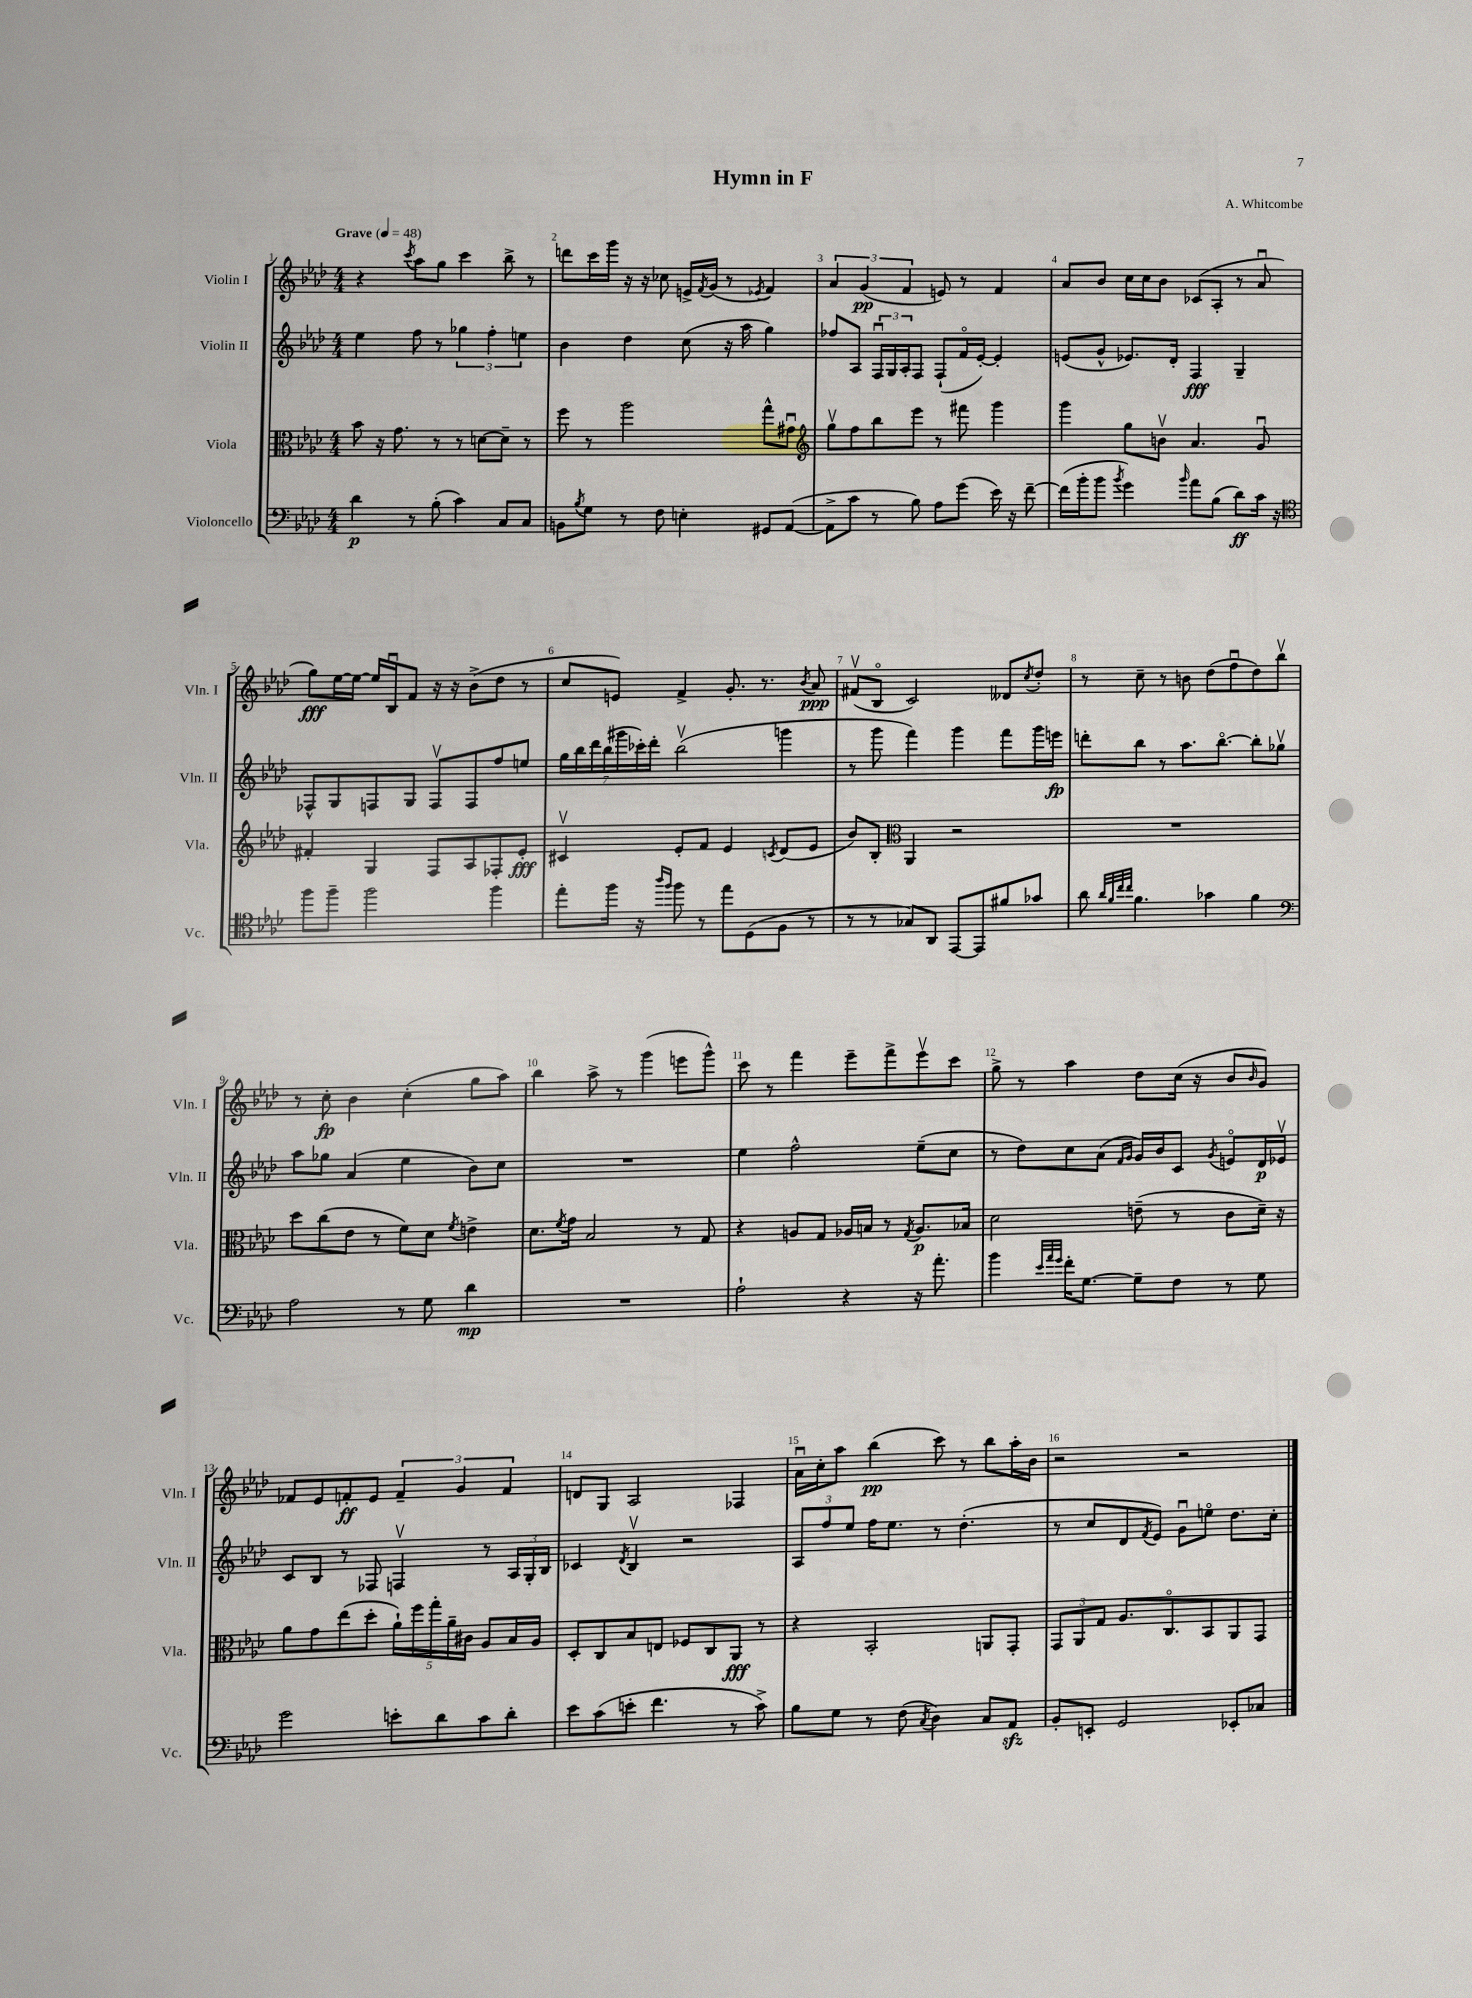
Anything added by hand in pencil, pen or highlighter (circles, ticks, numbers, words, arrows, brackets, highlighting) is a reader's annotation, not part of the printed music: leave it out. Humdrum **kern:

**kern	**kern	**kern	**kern
*staff4	*staff3	*staff2	*staff1
*clefF4	*clefC3	*clefG2	*clefG2
*k[b-e-a-d-]	*k[b-e-a-d-]	*k[b-e-a-d-]	*k[b-e-a-d-]
*M4/4	*M4/4	*M4/4	*M4/4
*MM48	*MM48	*MM48	*MM48
4d-	8b-	4ee-	4r
.	16r	.	.
.	8.g	.	.
.	.	.	8qccc
8r	.	8ff	8aa-
(8B-'	8r	8r	8gg
4c)	8r	6gg-	4ccc
.	[8d	.	.
.	.	6ff'	.
8C	8d~]	.	8bb-^
.	.	6ee	.
8C	8r	.	8r
=	=	=	=
8BB	8ff	4b-	8ddd
8qB-	.	.	.
8G	8r	.	16ccc
.	.	.	16ggg
8r	2aa-	4dd-	16r
.	.	.	16r
8F	.	.	8cc-
4E'	.	(8cc	16e^
.	.	.	8qf
.	.	.	(16g
.	.	16r	8r
.	.	16aa-	.
.	.	.	8qe-
8GG#	8gg^^	4gg)	4f)
([8AA-	8g#u	.	.
=	=	=	=
*	*clefG2	*	*
8AA-^]	8ggv	8ff-	6a-
8c	8ff	8A-	.
.	.	.	(6g
8r	8bb-	24Fu	.
.	.	24G	.
.	.	24A-'	6f
8B-)	8eee-	8F	.
8A-	8r	(8F`	8e)
(8g	8fff#	16fo	8r
.	.	[16e-')	.
16e-)	4ggg	4e-']	4f
16r	.	.	.
[8f~	.	.	.
=	=	=	=
(16f]	4ggg	(8e	8a-
16b-'	.	.	.
8b-	.	8g^^	8b-
8qb-	.	.	.
4g)	8gg	8.e-)	16cc
.	.	.	16cc
.	8bv	.	8b-
.	.	16d-'	.
16qqb-	.	.	.
8a-	4.a-	4F	(8c-
(8B-	.	.	8A-'
8d-)	.	4G~	8r
16c	8gu	.	8a-u
16r	.	.	.
=	=	=	=
*clefC4	*	*	*
8ff	4f#'	8F-^^	8gg)
8ff~	.	8G	[16ee-
.	.	.	16ee-_
2ff	4G	8F	16ee-]
.	.	.	16B-u
.	.	8G	8f
.	8F	8Fv	16r
.	.	.	16r
.	8A-	8F	(8b-^
4ff	8F-'	8ff	8dd-
.	8e-'	8ee	8r
=	=	=	=
8ee-'	4c#v	28gg	8cc
.	.	28bb-	.
.	.	28ddd-	.
.	.	(28bb-	.
16ff	.	.	8e)
.	.	28ggg#	.
.	.	28ccc-')	.
16r	.	.	.
.	.	28ddd-'	.
16qqaa-	.	.	.
16qqff	.	.	.
8ff	8e-'	(2bb-v	4f^
8r	8f	.	.
8ee-	4e-	.	8.g'
(8D-	.	.	.
.	.	.	8.r
.	8qc	.	.
8F	(8d-	4ggg	.
.	.	.	8qb-
8r	8e-	.	8a-
=	=	=	=
8r	8b-)	8r	(8f#v
8r	8B-'	8ggg	8B-o
*	*clefC3	*	*
8G-)	4AA-	4fff)	2c)
8AA-	.	.	.
[8EE-	2r	4ggg	.
8EE-]	.	.	.
8f#	.	8fff	8d--
.	.	.	8qcc
8g-	.	16ggg	8dd-'
.	.	16eee	.
=	=	=	=
8a-	1r	8ddd'	8r
32qqa-	.	.	.
32qqf	.	.	.
32qqcc	.	.	.
32qqcc	.	.	.
4.f	.	8bb-	8cc~
.	.	8r	8r
.	.	8.aa-	8b
4g-	.	.	(8dd-
.	.	[8.bb-o	.
.	.	.	8ffu
4f	.	8bb-']	8dd-)
.	.	8gg-v	8bb-v
=	=	=	=
*clefF4	*	*	*
2A-	8dd-	8aa-	8r
.	(8cc	8gg-	8cc'
.	8e-	(4a-	4b-
.	8r	.	.
8r	8f)	4ee-	(4cc'
8G	8d-	.	.
.	8qf	.	.
4d-	4e^	8b-)	8gg
.	.	8cc	8aa-)
=	=	=	=
1r	8.d-	1r	4bb-
.	8qf	.	.
.	16g	.	.
.	2B-	.	8aa-^
.	.	.	8r
.	.	.	(4ggg
.	8r	.	8eee
.	8G	.	8ggg^^)
=	=	=	=
2A-`	4r	4ee-	8ccc
.	.	.	8r
.	8A	2ff^^	4fff
.	8G	.	.
4r	16A-	.	8eee-~
.	16B	.	.
.	8r	.	8fff^
.	8qG	.	.
16r	8.A-	(8ee-~	8eee-v
8.a-'	.	.	.
.	.	8cc	8ccc
.	16B-	.	.
=	=	=	=
4b-	2d-	8r	8gg^
.	.	8dd-)	8r
32qqe-	.	.	.
32qqa-	.	.	.
32qqg	.	.	.
16f'	.	8cc	4aa-
[8.G	.	.	.
.	.	(8a-	.
.	.	16qqf	.
.	.	16qqg	.
8G~]	(8e~	16g)	8dd-
.	.	16b-	.
8F	8r	8c	(16cc
.	.	.	16r
.	.	8qg	.
8r	8c	8eo	8b-
.	.	.	16qqb-
8G	16d-~)	16d-	8g)
.	16r	16e-v	.
=	=	=	=
2g	8a-	8c	8f-
.	8g	8B-	8e-
.	(8ee-	8r	8f'
.	8dd-'	8F-	8e-
8e'	20a-`)	4Fv	6f~
.	20ff	.	.
.	20gg'	.	.
8d-	.	.	.
.	20a-~	.	.
.	.	.	6g
.	20c#	.	.
8c	8A-	8r	.
.	.	.	6f
8d-'	16B-	24A-	.
.	.	24G'	.
.	16A-	.	.
.	.	24B-	.
=	=	=	=
8e-	8D-'	4c-	8d
(8c	8C	.	8G
.	.	8qd-	.
8e'	8B-	4B-v	2A-
4.f	8E	.	.
.	8F-	2r	.
.	8C	.	.
8r	8AA-	.	4F-
8c^)	8r	.	.
=	=	=	=
8B-	4r	12A-	16a-u
.	.	.	16cc'
.	.	12ff	.
8G	.	.	8aa-
.	.	12ee-	.
8r	2BB-'	16ff	(4bb-
.	.	8.ee-	.
(8F	.	.	.
8qC	.	.	.
4D-)	.	8r	8ccc)
.	.	(4.dd-'	8r
8C	8AA	.	8bb-
8AA-	8GG'	.	16aa-'
.	.	.	16b-
=	=	=	=
8BB-'	12GG	8r	2r
.	12AA-	.	.
8EE'	.	8cc	.
.	12G	.	.
2GG	8.A-	8d-	.
.	.	8qf	.
.	.	8e-)	.
.	8.Co	.	.
.	.	8gu	2r
.	8BB-	8eeo	.
8EE-'	8AA-	8.dd-	.
8C-	8GG	.	.
.	.	16cc'	.
==	==	==	==
*-	*-	*-	*-
